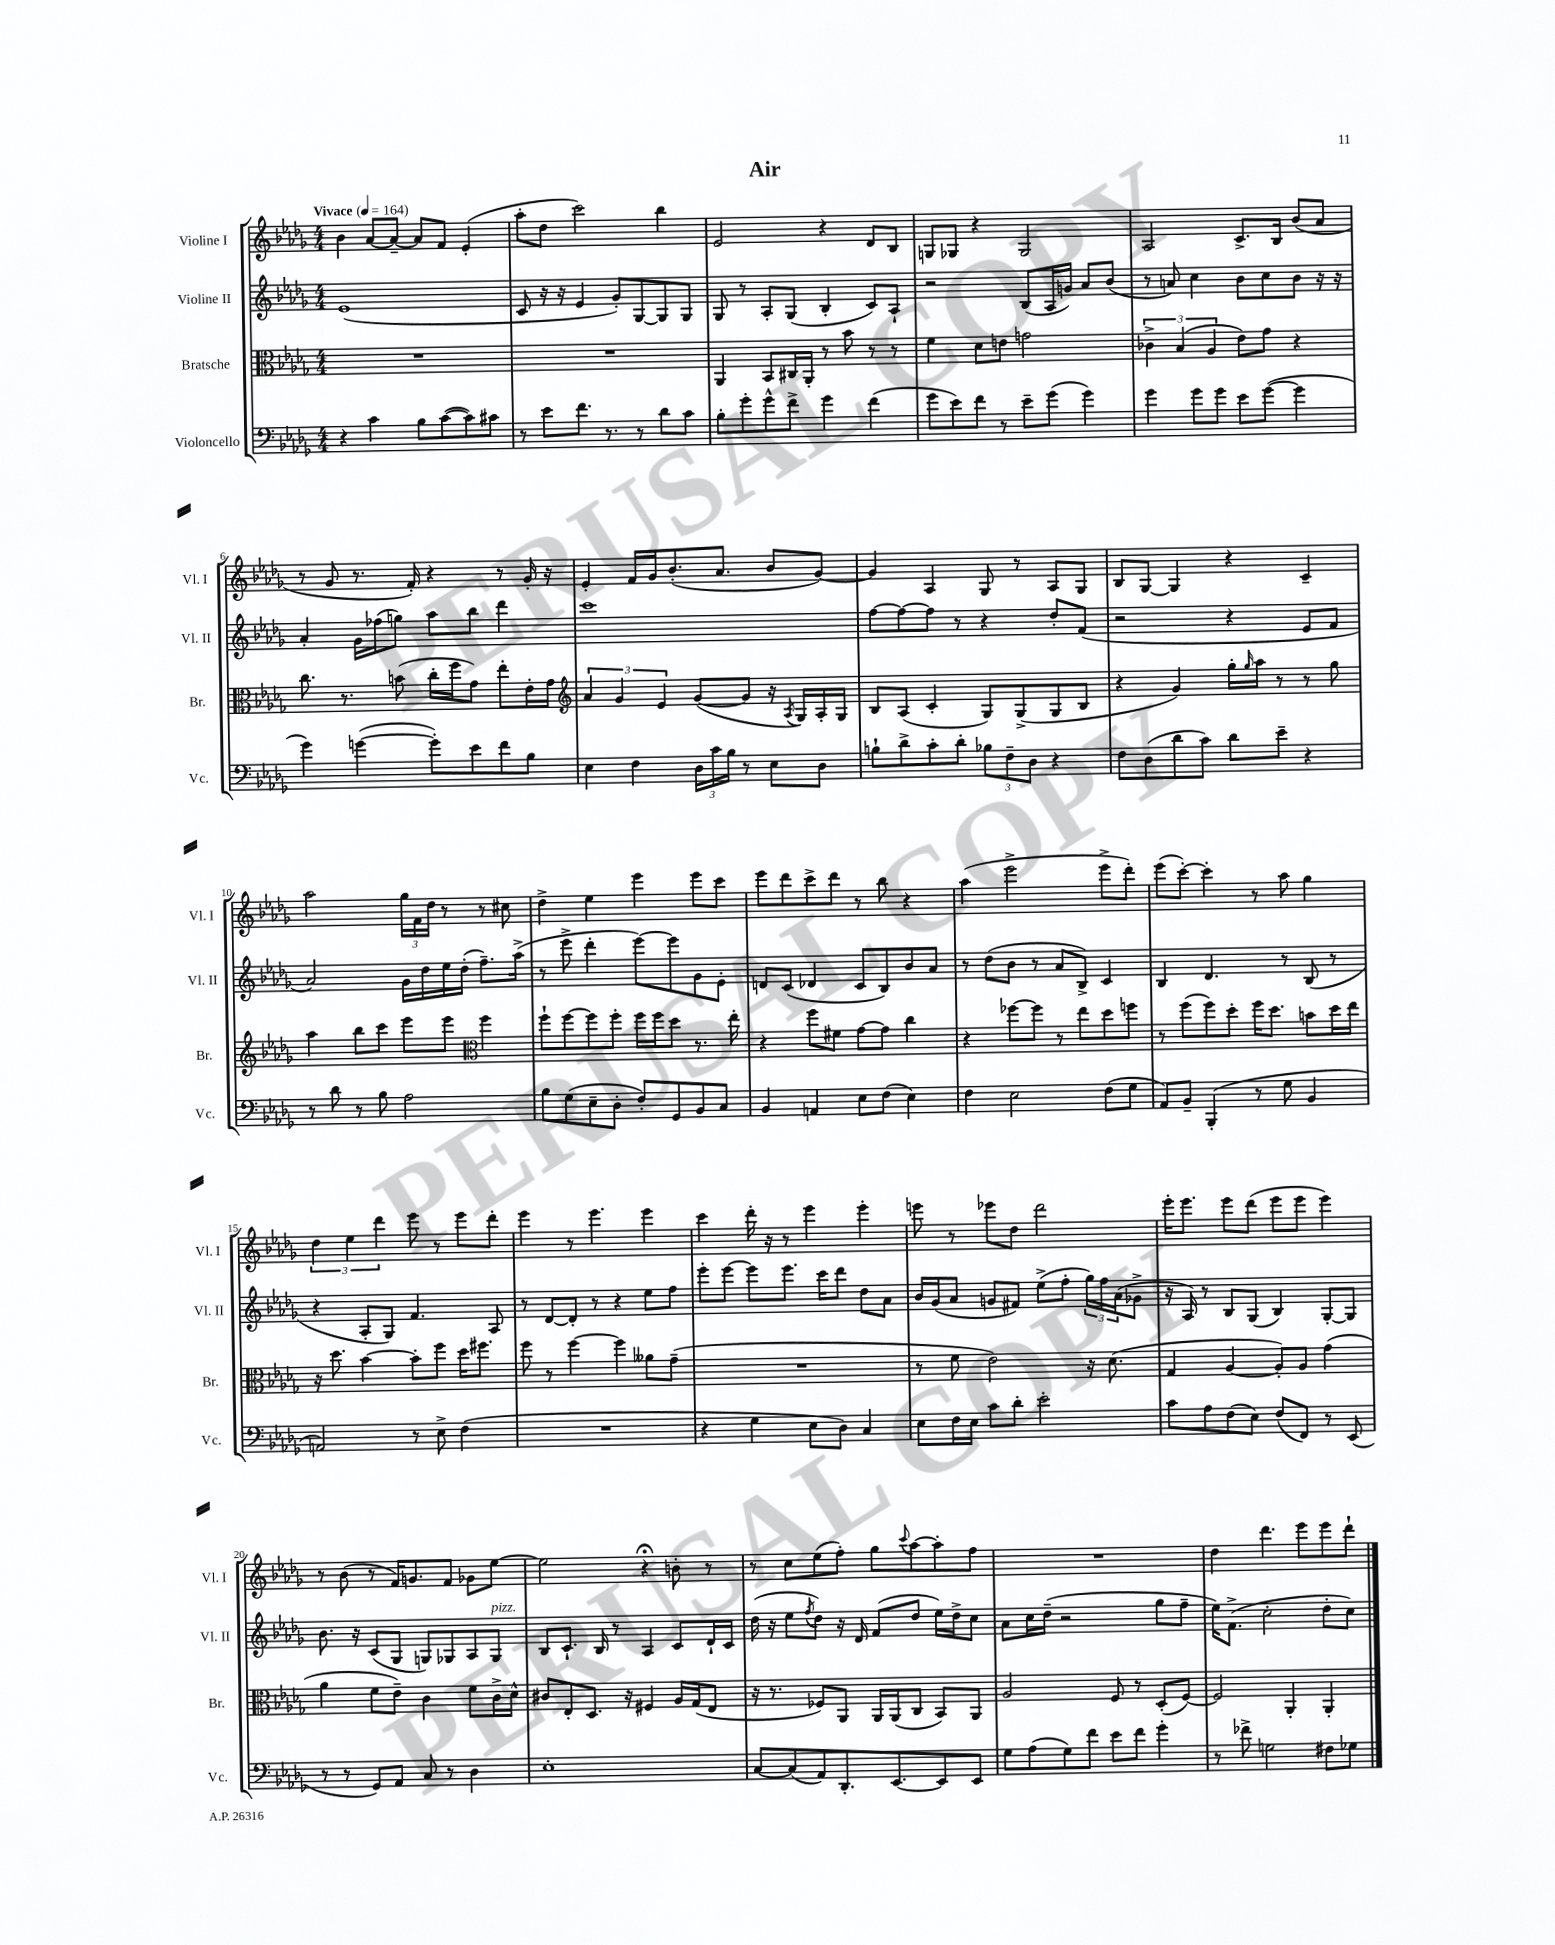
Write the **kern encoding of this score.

**kern	**kern	**kern	**kern
*staff4	*staff3	*staff2	*staff1
*clefF4	*clefC3	*clefG2	*clefG2
*k[b-e-a-d-g-]	*k[b-e-a-d-g-]	*k[b-e-a-d-g-]	*k[b-e-a-d-g-]
*M4/4	*M4/4	*M4/4	*M4/4
*MM164	*MM164	*MM164	*MM164
4r	1r	(1e-	4b-
4c	.	.	[8a-
.	.	.	8a-~_
8B-	.	.	8a-]
([8c	.	.	8f
8c])	.	.	(4e-'
8c#	.	.	.
=	=	=	=
8r	1r	8c	8aa-'
8e-	.	16r	8dd-
.	.	16r	.
8.f	.	4e-	2ccc)
8.r	.	.	.
.	.	8g-')	.
8r	.	[8G-	.
8d-	.	8G-]	4bb-
8c	.	8G-	.
=	=	=	=
8B-'	4AA-	8G-	2e-
8g-'	.	8r	.
8g-^^	8BB-	8A-'	.
8f^	16C#	(8G-	.
.	16AA-'	.	.
4g-	8r	4B-'	4r
.	8b-	.	.
(4f	8r	8c)	8d-
.	8r	8A-`	8B-
=	=	=	=
8g-	4f	2r	8G
8e-)	.	.	8G-
8f	8d-	.	4r
8r	8e	.	.
8e-~	2g	(8B-	2G-
(8g-	.	16A-	.
.	.	16g)	.
4g-)	.	8a-	.
.	.	(8b-	.
=	=	=	=
4g-	6c-^	8r	2A-
.	.	8a)	.
.	(6B-	.	.
8g-	.	4cc	.
.	6A-	.	.
8g-	.	.	.
8e-	8e-)	8b-	8.c^
([8g-	8g-	8cc	.
.	.	.	16B-
4g-]	4r	8b-	(8b-
.	.	16r	8a-
.	.	16r	.
=	=	=	=
4g-)	8.cc	4a-'	8r
.	.	.	8g-
.	8.r	.	.
([4g	.	16g-	8.r
.	.	(16ff-	.
.	(8b	8gg)	.
.	.	.	16f')
8g'])	16cc'	8aa-	4r
.	16ff	.	.
8e-	8g-)	8bb-	.
8f	8ee-'	4ddd-	8r
8B-	16e-'	.	16g-'
.	16g-	.	16r
=	=	=	=
*	*clefG2	*	*
4E-	6a-	1ccc	4e-'
.	6g-	.	.
4F	.	.	16f
.	.	.	16g-
.	6e-	.	.
.	.	.	(8.b-'
24D-	([8g-	.	.
24c	.	.	.
.	.	.	8.a-
24B-	.	.	.
8r	8g-]	.	.
8E-	16r	.	8b-
.	8qA-	.	.
.	16G-)	.	.
8D-	16A-'	.	[8g-)
.	16G-	.	.
=	=	=	=
8B`	8B-	[8ff	4g-]
8d-^	(8A-	8ff_	.
8c'	4c'	8ff]	4A-
8d-'	.	8r	.
12B-	8G-)	4r	8G-
12F~	.	.	.
.	(8G-^	.	8r
12D-	.	.	.
4r	8G-	8dd-'	8A-
.	8B-	(8f	8G-
=	=	=	=
8F	4r	2r	8B-
(8D-	.	.	[8G-
8d-	4g-)	.	4G-]
8c)	.	.	.
8d-	16gg-'	4r	4r
.	16qqgg-	.	.
.	16aa-	.	.
8e-~	8r	.	.
4r	8r	8e-	4c~
.	8gg-	8f	.
=	=	=	=
8r	4aa-	2a-)	2aa-
8d-	.	.	.
8r	8bb-	.	.
8B-	8ccc	.	.
2A-	8eee-	16g-	24gg-
.	.	.	24f
.	.	16dd-	.
.	.	.	24dd-
.	8eee-	16ee-	8r
.	.	(16dd-'	.
*	*clefC3	*	*
.	4ff	8.ff~)	8r
.	.	.	8cc#
.	.	(16aa-^	.
=	=	=	=
8B-	8ff`	8r	4dd-^
(8G-	[8ff	8eee-^	.
8E-~	8ff]	4ddd-'	4ee-
8D-'	8ff'	.	.
8F')	16ff	[8eee-)	4eee-
.	16ff	.	.
8GG-	8dd-	8eee-]	.
8BB-	8.r	8g-	8eee-
8C	.	8e-'	8ccc
.	16ee-'	.	.
=	=	=	=
4BB-	4r	8d	8eee-
.	.	(8c	8ddd-
4AA	8ff	4d-	8ccc^
.	8f#	.	8ddd-
8E-	[8g-	8c	8r
(8F	8g-]	8B-)	8bb-
4E-)	4cc	8b-	4r
.	.	8a-	.
=	=	=	=
4F	4r	8r	(4aa-
.	.	(8dd-	.
2E-	[8ff-	8b-	2eee-^
.	8ff-]	8r	.
.	8r	8a-	.
.	8ee-	8B-^)	.
(8F	8dd-	4c	8eee-^
8G-	8ff	.	8ddd-')
=	=	=	=
8AA-)	8r	4B-	(8eee-
8BB-~	(8ff	.	[8ccc')
(4BBB-'	8ff)	4.d-	4ccc']
.	8dd-'	.	.
8r	16ff	.	8r
.	8.dd-	.	.
8G-	.	8r	8aa-
4BB-	8b	(8B-	4gg-
.	16dd-	8r	.
.	16ee-	.	.
=	=	=	=
2AA)	16r	4r	6dd-
.	8.dd-	.	.
.	.	.	6ee-
.	[4b-	8A-'	.
.	.	.	6ddd-
.	.	8G-)	.
8r	8b-']	4.f	8eee-
8E-^	8ff	.	8r
(4F	16dd-	.	8eee-
.	8.ff#	.	.
.	.	8A-	8ddd-'
=	=	=	=
1r	8ff	8r	4eee-
.	8r	[8d-	.
.	[4ff	8d-']	8r
.	.	8r	4.eee-
.	4ff]	4r	.
.	8a--	8ee-	4eee-
.	(8g-~	8ff	.
=	=	=	=
4r	1r	8eee-'	4ccc
.	.	[8eee-	.
4G-	.	8eee-]	16ddd-'
.	.	.	16r
.	.	8.eee-	8r
8E-	.	.	4eee-
.	.	16ccc	.
8D-)	.	8ddd-	.
4C	.	8dd-	4eee-'
.	.	8a-	.
=	=	=	=
8E-	8r	16b-	8eee
.	.	(16g-	.
16F	8f	8a-	8r
16E-	.	.	.
8c	2e-)	8g	8eee-
8d-'	.	8f#)	8dd-
2e-'	.	(8ee-^	2ddd-
.	.	8ff'	.
.	16r	24gg-)	.
.	.	24ff	.
.	(8.d-	.	.
.	.	(24a-	.
.	.	8g-^	.
=	=	=	=
8c	4G-	16r	16eee-'
.	.	16A-)	8.eee-
8A-	.	8r	.
(8F	[4A-	8B-	8eee-
8E-)	.	(8G-	(8ddd-
(8F	8A-'])	4B-)	8eee-
8FF)	8A-	.	8eee-
8r	(4g-	[8G-'	4eee-)
(8EE-	.	8G-]	.
=	=	=	=
8r	4a-	8.b-	8r
8r	.	.	(8b-
.	.	16r	.
8GG-)	8f	(8c	8r
8AA-	8e-~)	8G-	16f)
.	.	.	8.g
8C	4c	8G)	.
8r	.	8G-	8f
4D-	8f	8A-	8g-
.	16c^	8G-	[8ee-
.	16d-^^	.	.
=	=	=	=
1E-'	8c#	8B-	2ee-]
.	8E-'	8.c`	.
.	8.D-	.	.
.	.	16B-	.
.	.	8r	.
.	16r	.	.
.	4F#	4A-	4r;
.	16A-	8c	8b'
.	(16G-	.	.
.	8E-	16d-`	8r
.	.	16c	.
=	=	=	=
[8C	16r	(16dd-	8r
.	8.r	16r	.
(8C]	.	8ee-	8cc
.	.	8qff	.
8AA-)	8F-)	8dd-)	(8ee-
8.DD-'	8AA-	16r	8ff')
.	.	16d-	.
.	16AA-	(8f	8gg-
[8.EE-	(16AA-	.	.
.	.	.	8qqccc
.	8C	8dd-	[8aa-
8EE-]	8BB-)	16ee-)	8aa-']
.	.	16dd-^	.
8EE-	8AA-	8cc	8ff
=	=	=	=
8G-	2A-	8a-	1r
(8A-	.	16cc	.
.	.	(16dd-~	.
8G-)	.	2r	.
8f	.	.	.
8e-	8F	.	.
8f	8r	.	.
4g-'	(8D-'	8gg-	.
.	[8F)	8ff~	.
=	=	=	=
8r	2F]	16ee-)	4dd-
.	.	(8.f^	.
8f-^	.	.	.
2G	.	2cc'	4.ddd-
.	4AA-'	.	.
.	.	.	8eee-
8F#	4AA-'	8dd-'	8eee-
8G-	.	8cc)	8ddd-`
==	==	==	==
*-	*-	*-	*-
